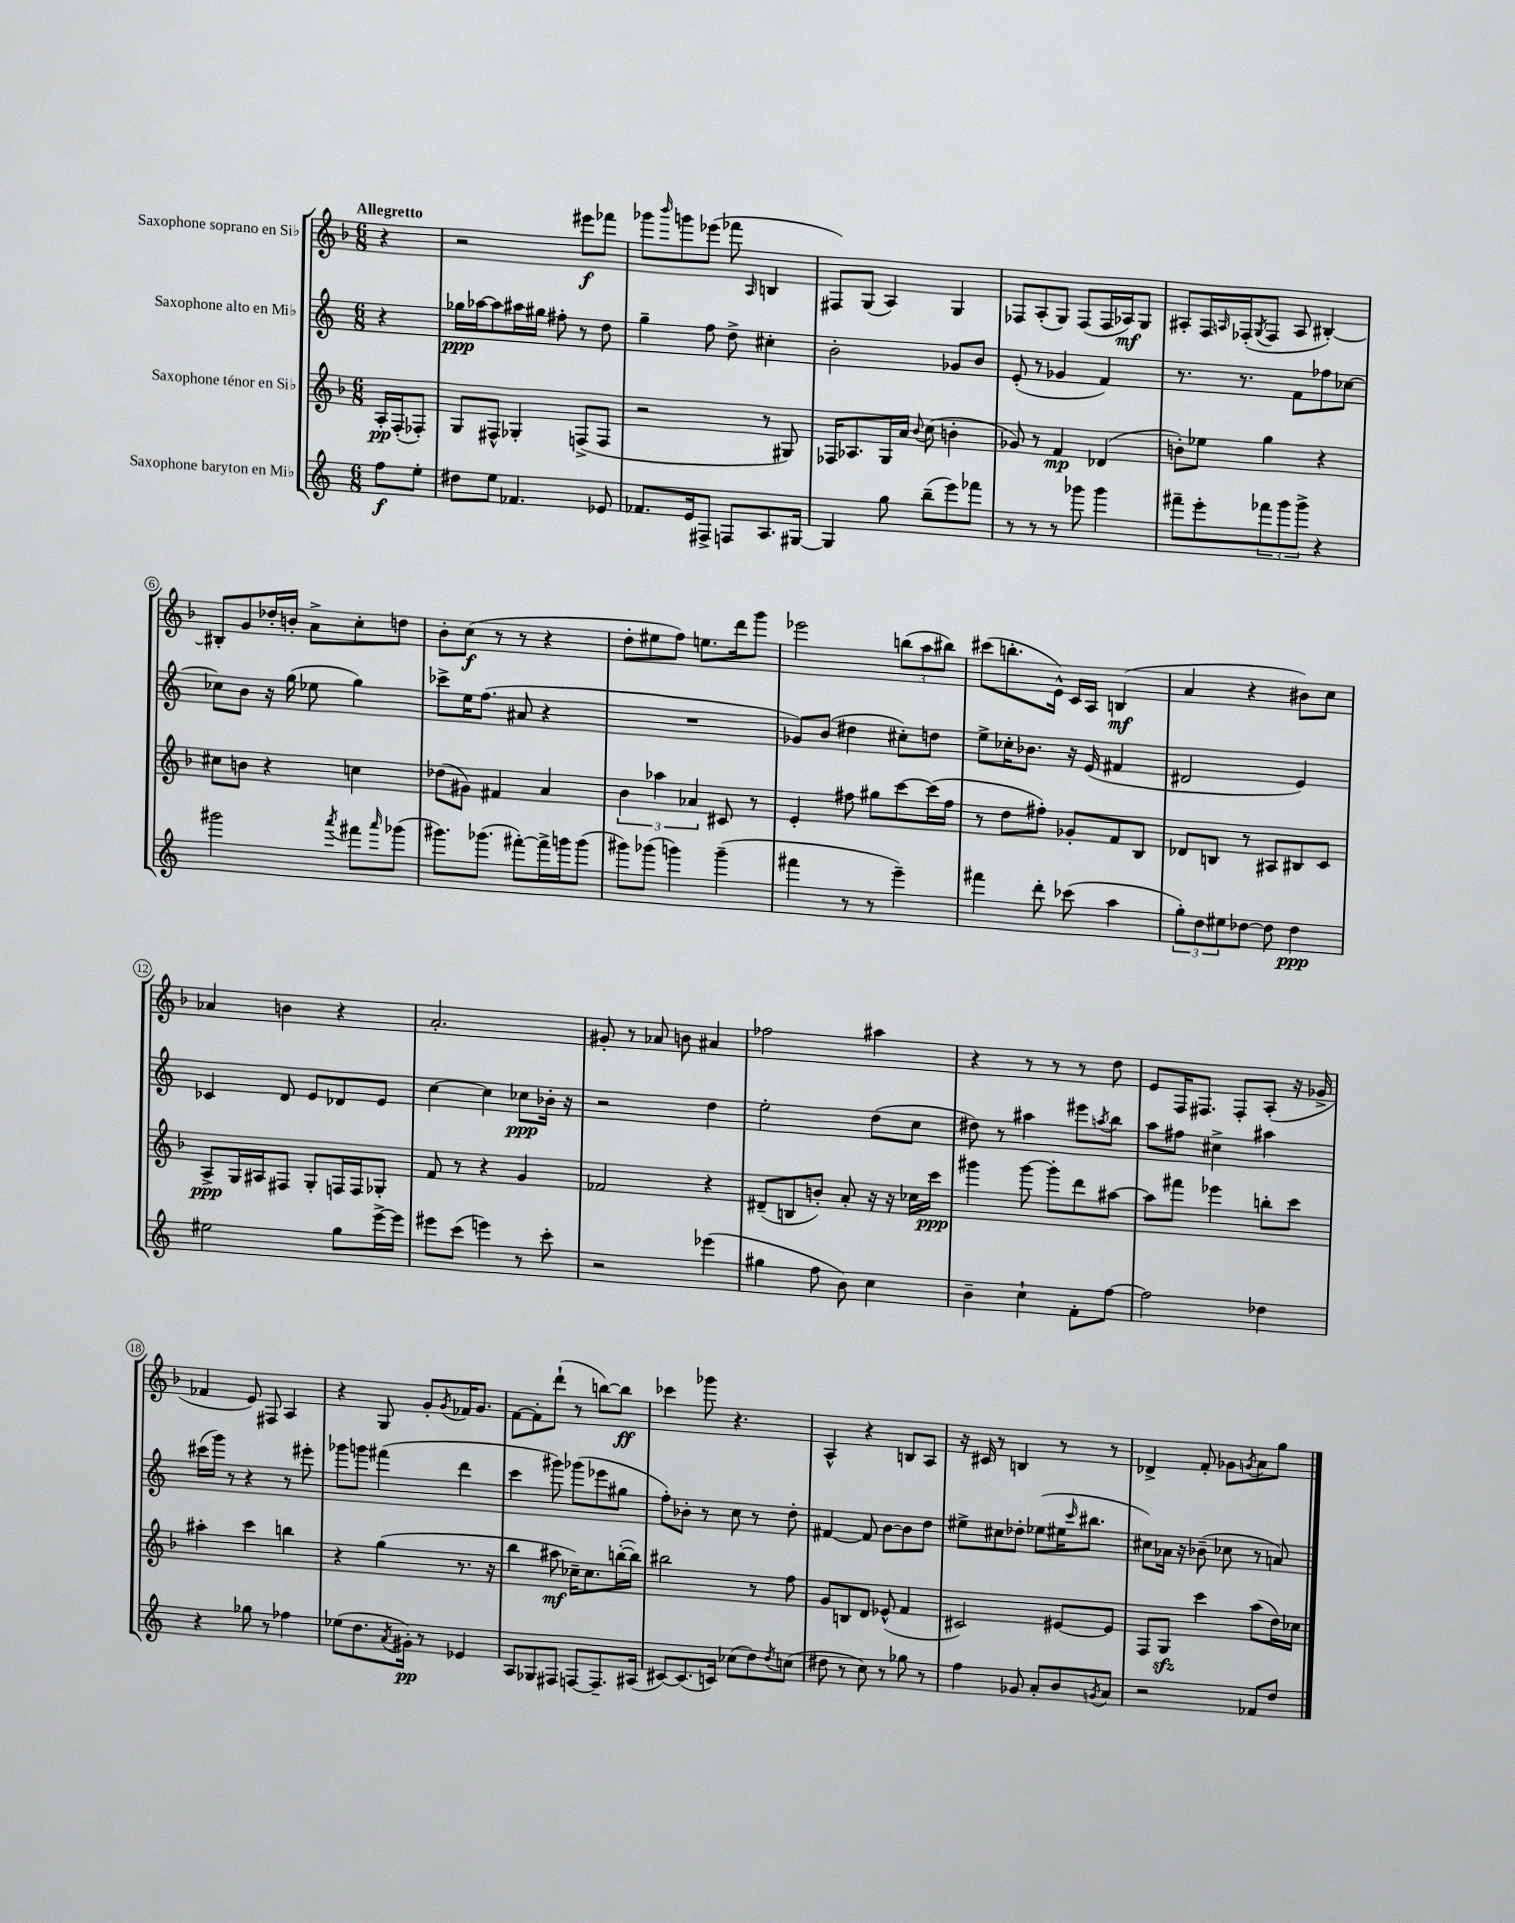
<<
\new StaffGroup <<
\new Staff = "s0" \with { instrumentName = "Saxophone soprano en Sib" } {
    \clef treble \key f \major \numericTimeSignature \time 6/8 \partial 4 \tempo "Allegretto"
    r4 |
    r2 eis'''8\f fes'''8 |
    ges'''8 \grace { bes'''16 } g'''8 ees'''8( fes'''8 \grace { a16 } b4 |
    fis8) g8( a4) g4 |
    fes8 a8-.( g8) fes8( fes16 aes16\mf) g8 |
    ais8-. f16 \grace { a16 } fes16-.( \acciaccatura { g8 } fes8 a8 bis4~-.) |
    bis8-. g'8 des''16-. b'16-. a'8-> c''8-. d''8 |
    bes'8-. c''8\f( r8 r8 r4 |
    d''8-. eis''8 f''8) e''8. d'''16 g'''8 |
    ees'''2 \tuplet 3/2 { b''8( a''8 bis''8) } |
    cis'''8( b''8.-. e'16-^) c'16 a16 b4\mf( |
    a'4 r4 bis'8) c''8 |
    aes'4 b'4 r4 |
    a'2.-. |
    gis'8-. r8 aes'8 b'8 ais'4 |
    fes''2 ais''4 |
    r4 r8 r8 r8 d''8 |
    e'8 f16 fis8. fis8-. a8-.( r16 ges'16-> |
    fes'4 e'8) fis8 a4 |
    r4 g8 g'8-. \acciaccatura { g'8 } fes'16 g'8. |
    f'8~ f'8-. d'''8-!( r8 b''8~) b''8\ff |
    ces'''4 ges'''8 r4. |
    a4-^ r4 b8 a8 |
    r16 cis'16 r8 b4 r8 r8 |
    des'4-> f'8-. ges'8 \acciaccatura { g'8 } a'8 g''8 \bar "|." |
}
\new Staff = "s1" \with { instrumentName = "Saxophone alto en Mib" } {
    \clef treble \key c \major \numericTimeSignature \time 6/8 \partial 4
    r4 |
    ges''16\ppp aes''16~ aes''8 ais''16 gis''16 fis''8-. r8 d''8 |
    g''4-- f''8 d''8-> cis''4-. |
    b'2-. ges'8 b'8 |
    e'8-.( r8 ges'4 f'4) |
    r8. r8. f'8 fes''8 ces''8~ |
    ces''8 b'8 r16 g''16( ees''8 g''4) |
    ces'''8-> e''16 f''8.( ais'8 r4 |
    R2. |
    ges'8) b'8( dis''4 cis''8-.) d''8 |
    e''8-> ces''16-. bes'8. r16 e'16( fis'4 |
    dis'2 e'4) |
    ces'4 d'8 e'8 des'8 e'8 |
    c''4~ c''4 ces''8\ppp bes'16-. r16 |
    r2 d''4 |
    e''2-. d''8( c''8 |
    dis''8) r8 ais''4 eis'''8 \acciaccatura { a''8 } b''8 |
    a''8 fis''8 cis''4-> ais''4 |
    cis'''16( g'''16) r8 r4 r8 eis'''8-. |
    ges'''8 g'''8 fis'''4( d'''4 |
    c'''4 gis'''8) ges'''8( ees'''8 gis''8 |
    f''8-.) bes'8-. r8 c''8 r8 d''8-. |
    fis'4~ fis'8 b'8~ b'8 d''8 |
    eis''8-> cis''8 des''8-. ees''8( eis''16 \grace { c'''16 } bis''8. |
    cis''8) aes'16 r16 bes'8--( ces''8 r8 a'8) \bar "|." |
}
\new Staff = "s2" \with { instrumentName = "Saxophone ténor en Sib" } {
    \clef treble \key f \major \numericTimeSignature \time 6/8 \partial 4
    a16-.\pp f16-.( fes8-.) |
    g8 fis8-^ ges4-. f8->( f8 |
    r2 r8 gis8) |
    fes16 aes8. g16 a'16 \appoggiatura { bes'8 } c''8( b'4-. |
    ges'8) r8 f'4\mp des'4( |
    b'8-.) ees''8 g''4 r4 |
    cis''8 b'8 r4 c''4 |
    des''8( gis'8) fis'4 a'4 |
    \tuplet 3/2 { bes'4 aes''4 aes'4 } cis'8 r8 |
    e'4-. fis''8 gis''8 c'''8~ c'''16( fis''16 |
    r8 d''8 fis''8-.) ges'8-. f'8 bes8 |
    des'8 b8 r8 ais8 bis8 c'8 |
    a8->\ppp g16 ais16 fis8 g8-. f16 f16 ges8-. |
    f'8 r8 r4 g'4 |
    fes'2 r4 |
    dis'8--( b8 b'8-.) a'8-. r16 r16 ces''16 c'''16\ppp |
    gis'''4 gis'''8~ gis'''8-. d'''8 ais''8~ |
    ais''8 fis'''8 ees'''4 b''8-. c'''8 |
    ais''4-. c'''4 b''4 |
    r4 g''4( r8. r16 |
    bes''4 ais''8\mf ces''16--) ces''8. b''16~-.( b''16) |
    bis''2 r8 f''8 |
    g'8 b8 d'8 ees'8-^( f'4 |
    cis'2) eis'8~ eis'8 |
    f8 g8\sfz c'''4 a''8( d''16) ces''16 \bar "|." |
}
\new Staff = "s3" \with { instrumentName = "Saxophone baryton en Mib" } {
    \clef treble \key c \major \numericTimeSignature \time 6/8 \partial 4
    f''8\f e''8-. |
    dis''8 e''8 fes'4. ees'8 |
    fes'8. e'16 fis8-> f8 a8. gis16~ |
    gis4 g''8 b''8--( e'''8) fes'''8 |
    r8 r8 r8 ges'''8 ges'''4 |
    fis'''8-- e'''8-. \tuplet 3/2 { fes'''8 g'''8 g'''8-> } r4 |
    gis'''2 \acciaccatura { a'''8 } fis'''8 \grace { a'''16 } ges'''8( |
    gis'''8.) ges'''8.( fis'''8~-.) fis'''16-> g'''16 g'''8( |
    gis'''8) ges'''8( g'''4) g'''4--( |
    fis'''4 r8 r8 e'''4--) |
    fis'''4 d'''8-. ces'''8( a''4 |
    \tuplet 3/2 { g''8-.) d''8 eis''8 } des''8~ des''8 des''4\ppp |
    eis''2 g''8 e'''16~-> e'''16 |
    eis'''8 c'''8( e'''4) r8 c'''8-. |
    r2 ees'''4( |
    gis''4 f''8 b'8) c''4 |
    b'4-- c''4-! f'8-. f''8~ |
    f''2 des''4 |
    r4 ges''8 r8 fes''4 |
    ees''8( d''8. \acciaccatura { a'8 } gis'16-.\pp) r8 ees'4 |
    a8 ges8 fis8 f8~ f8.-- ais16( |
    cis'8~) cis'8.( c'16) ces''8( d''8) \acciaccatura { d''8 } c''8( |
    dis''8 r8 c''8) r8 ges''8 r8 |
    f''4 ges'8 a'8-. b'8 \acciaccatura { g'8 } a'8 |
    r2 fes'8 d''8 \bar "|." |
}
>>
>>
\layout { \context { \Score \override BarNumber.stencil = #(make-stencil-circler 0.1 0.3 ly:text-interface::print) } }
